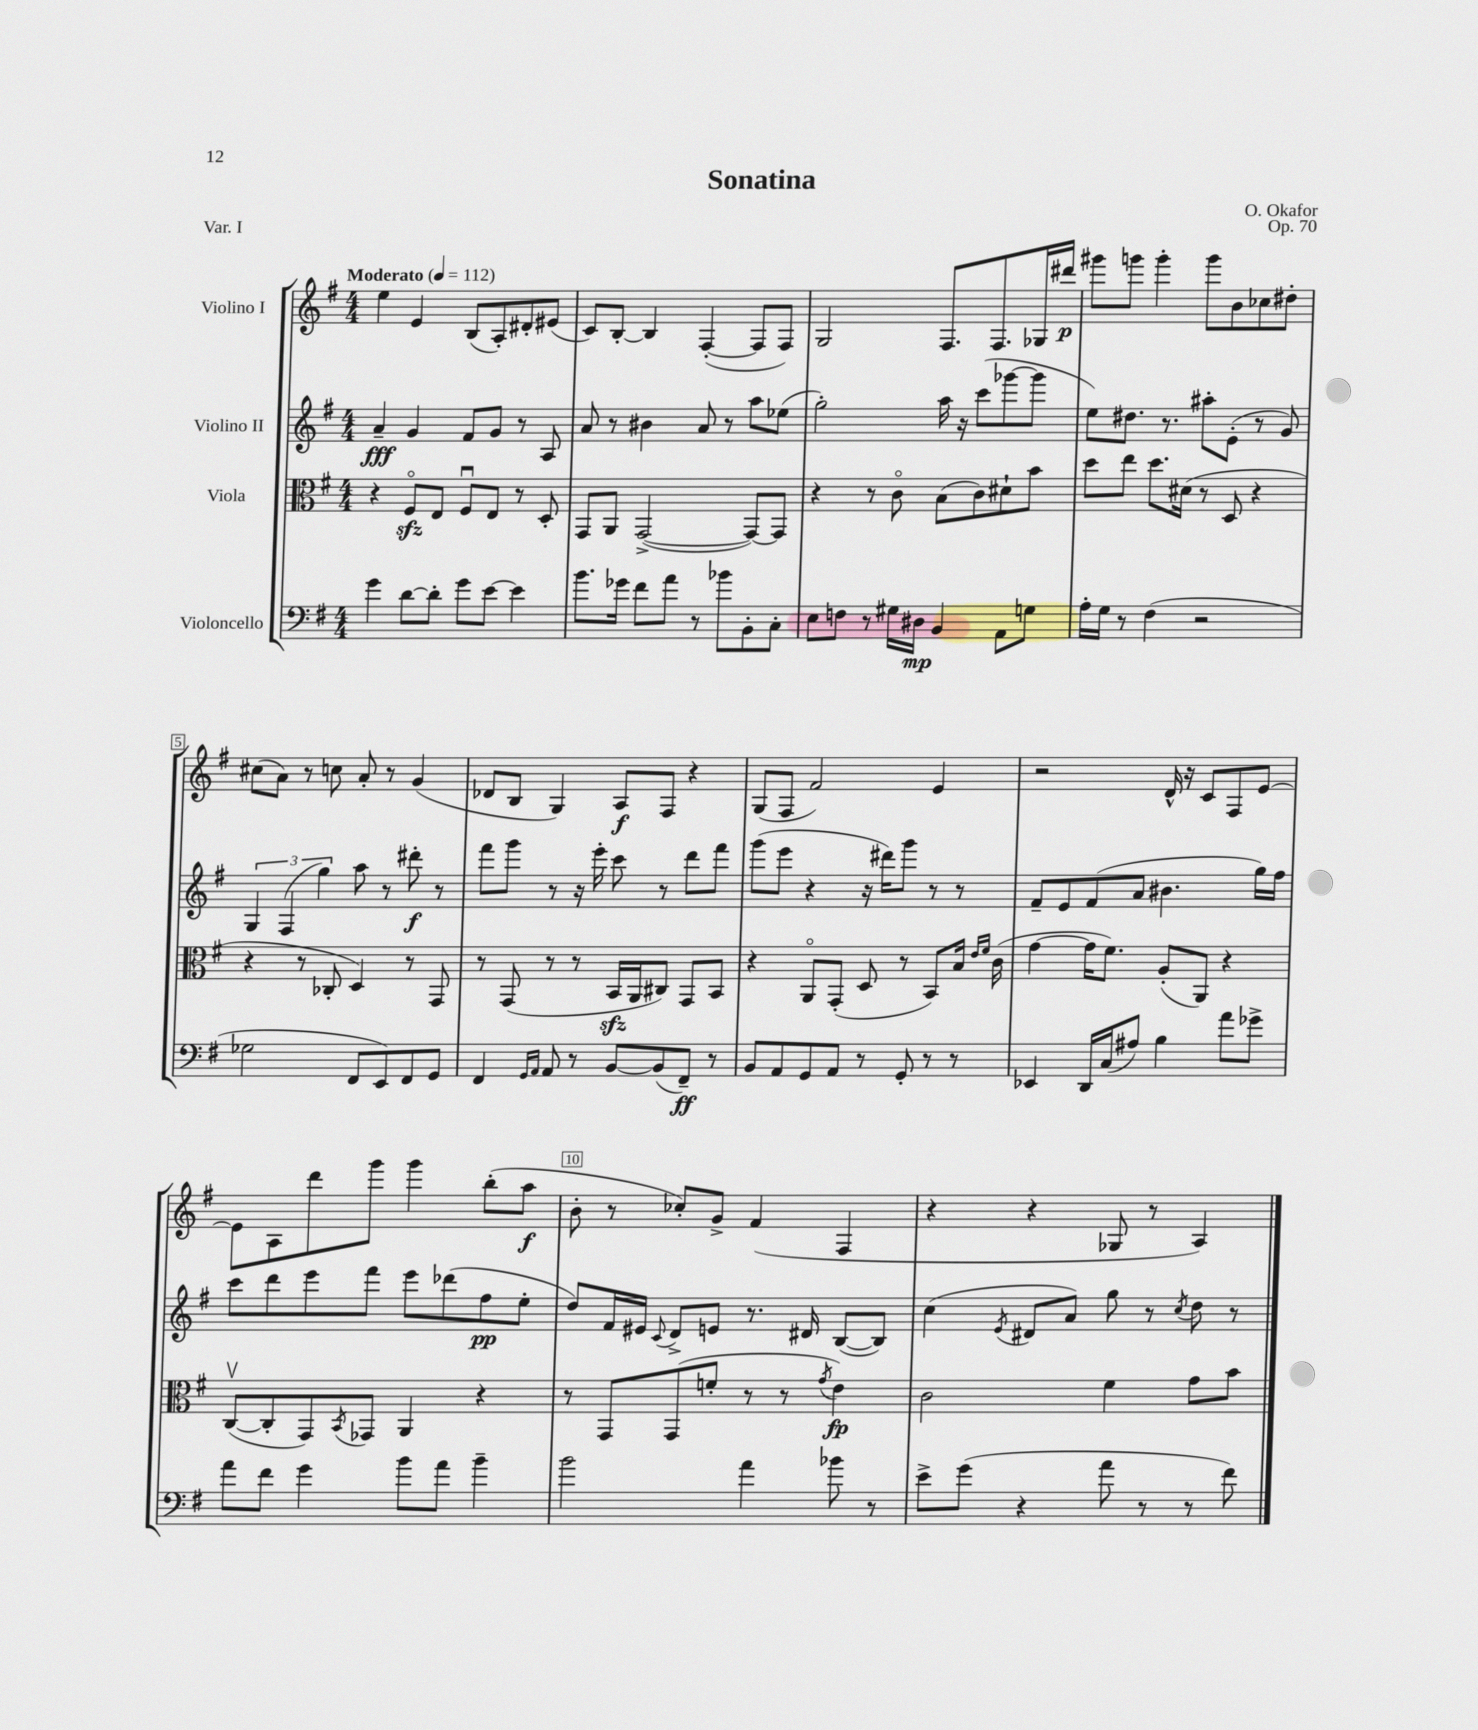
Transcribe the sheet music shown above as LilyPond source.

\header { title = "Sonatina" composer = "O. Okafor" opus = "Op. 70" piece = "Var. I" }
<<
\new StaffGroup <<
\new Staff = "s0" \with { instrumentName = "Violino I" } {
    \clef treble \key g \major \numericTimeSignature \time 4/4 \tempo "Moderato" 4 = 112
    e''4 e'4 b8( a8-.) dis'8-. eis'8( |
    c'8) b8~-. b4 fis4~-.( fis8 fis8) |
    g2 fis8. fis8. ges16 dis'''16\p |
    gis'''8 g'''8 g'''4-. g'''8 b'8 ces''8 dis''8-. |
    cis''8( a'8) r8 c''8 a'8-. r8 g'4( |
    des'8 b8 g4) a8\f fis8 r4 |
    g8( fis8 fis'2) e'4 |
    r2 d'16-^ r16 c'8 fis8 e'8~ |
    e'8 a8 d'''8 g'''8 g'''4 b''8-.( a''8\f |
    b'8-. r8 ces''8-.) g'8-> fis'4( fis4 |
    r4 r4 ges8 r8 a4) \bar "|." |
}
\new Staff = "s1" \with { instrumentName = "Violino II" } {
    \clef treble \key g \major \numericTimeSignature \time 4/4
    a'4--\fff g'4 fis'8 g'8 r8 a8 |
    a'8 r8 bis'4 a'8 r8 a''8 ees''8( |
    g''2-.) a''16 r16 c'''8( ges'''8~ ges'''8 |
    e''8) dis''8. r8. ais''8-. e'8-.( r8 g'8) |
    \tuplet 3/2 { g4 fis4( g''4) } a''8 r8 dis'''8-.\f r8 |
    fis'''8 g'''8 r8 r16 e'''16-. c'''8 r8 d'''8 fis'''8 |
    g'''8( e'''8 r4 r16 dis'''16) g'''8 r8 r8 |
    fis'8-- e'8 fis'8( a'8 bis'4. g''16) fis''16 |
    c'''8 d'''8 e'''8 fis'''8 e'''8 des'''8( fis''8\pp e''8-. |
    d''8) fis'16 eis'16 \appoggiatura { c'8 } d'8-> e'8 r8. dis'16 b8~( b8) |
    c''4( \acciaccatura { e'8 } dis'8 a'8) g''8 r8 \acciaccatura { c''8 } d''8 r8 \bar "|." |
}
\new Staff = "s2" \with { instrumentName = "Viola" } {
    \clef alto \key g \major \numericTimeSignature \time 4/4
    r4 fis8\flageolet\sfz e8 fis8\downbow e8 r8 d8-. |
    g,8 a,8 g,2~->( g,8~) g,8 |
    r4 r8 c'8\flageolet b8( c'8) dis'8-! b'8 |
    d''8 e''8 d''8. dis'16( r8 d8 r4 |
    r4 r8 ces8-. d4) r8 g,8 |
    r8 g,8( r8 r8 b,16\sfz a,16 cis8) g,8 b,8 |
    r4 a,8\flageolet g,8-.( d8 r8 b,8) b16 \grace { e'16 fis'16 } c'16( |
    g'4~ g'16 fis'8.) a8-.( a,8) r4 |
    c8~\upbow( c8-. g,8) \acciaccatura { b,8 } ges,8 a,4 r4 |
    r8 g,8 g,8( f'8-. r8 r8 \acciaccatura { g'8 } e'4\fp) |
    c'2 fis'4 g'8 b'8 \bar "|." |
}
\new Staff = "s3" \with { instrumentName = "Violoncello" } {
    \clef bass \key g \major \numericTimeSignature \time 4/4
    g'4 d'8~ d'8-. g'8 e'8~ e'4 |
    b'8. ges'16 fis'8 a'8 r8 bes'8 b,8-. c8-. |
    e8 f8 r8 gis16 dis16\mp b,4 a,8 g8 |
    a16-. g16 r8 fis4( r2 |
    ges2 fis,8 e,8) fis,8 g,8 |
    fis,4 \grace { g,16 a,16 } a,8 r8 b,8~ b,8( fis,8--\ff) r8 |
    b,8 a,8 g,8 a,8 r8 g,8-. r8 r8 |
    ees,4 d,16 c16( ais8) b4 a'8 ges'8-> |
    a'8 fis'8 g'4 b'8 a'8 b'4-- |
    b'2 a'4 bes'8 r8 |
    e'8-> g'8( r4 a'8 r8 r8 fis'8) \bar "|." |
}
>>
>>
\layout { \context { \Score \override BarNumber.break-visibility = ##(#f #t #t) barNumberVisibility = #(every-nth-bar-number-visible 5) \override BarNumber.stencil = #(make-stencil-boxer 0.1 0.3 ly:text-interface::print) } }
